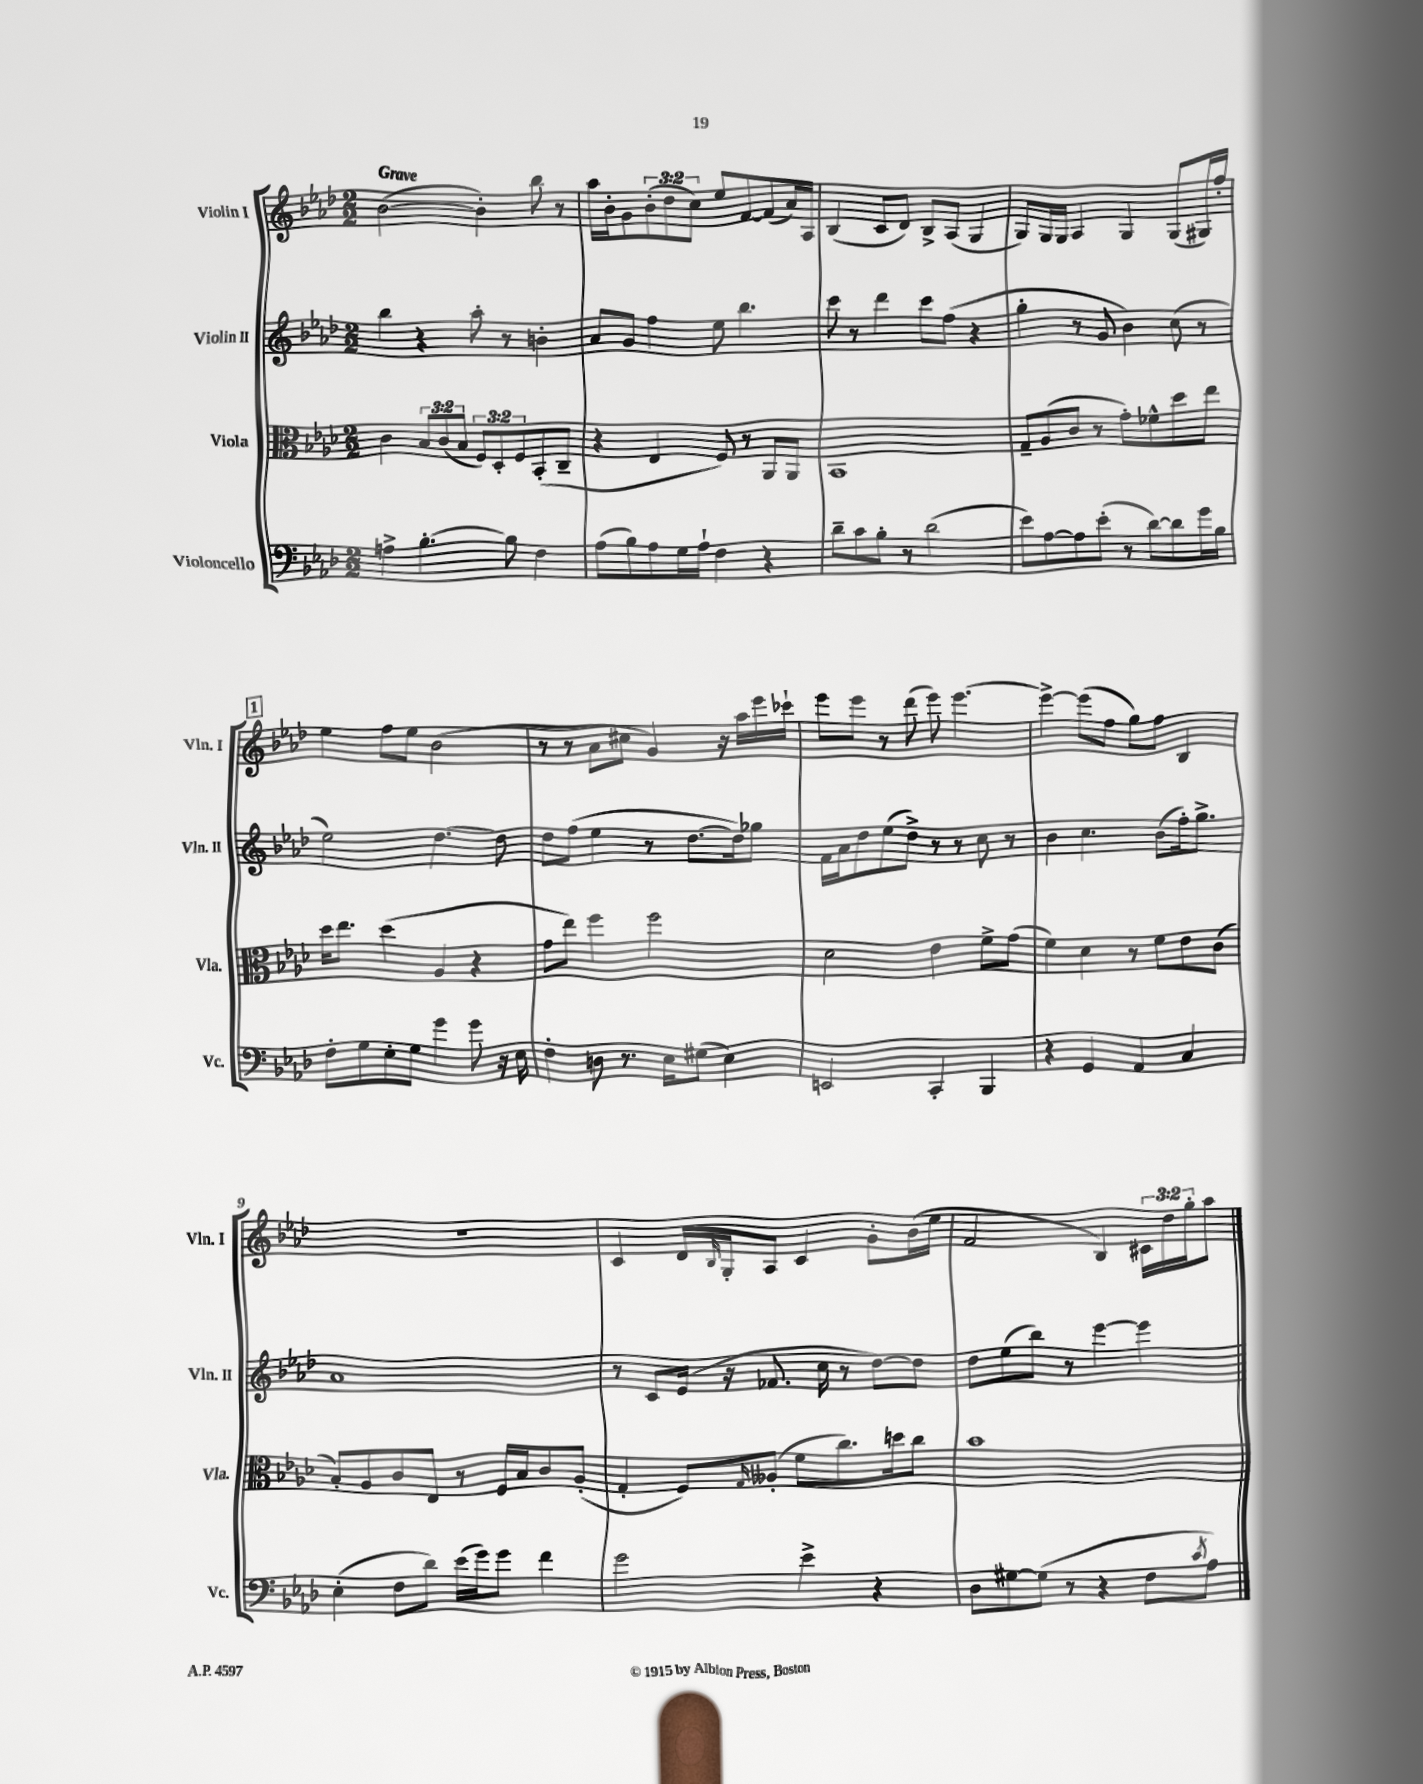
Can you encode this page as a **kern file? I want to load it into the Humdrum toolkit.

**kern	**kern	**kern	**kern
*part4	*part3	*part2	*part1
*staff4	*staff3	*staff2	*staff1
*I"Violoncello	*I"Viola	*I"Violin II	*I"Violin I
*I'Vc.	*I'Vla.	*I'Vln. II	*I'Vln. I
*clefF4	*clefC3	*clefG2	*clefG2
*k[b-e-a-d-]	*k[b-e-a-d-]	*k[b-e-a-d-]	*k[b-e-a-d-]
*M2/2	*M2/2	*M2/2	*M2/2
=1	=1	=1	=1
!	!	!	!LO:TX:a:B:t=Grave
4An^\	4c\	4bb-\	([2b-\
[4.B-'\	12B-/L	4r	.
.	(12c/	.	.
.	12B-/J	.	.
.	12F/L)	8aa-'\	4b-'\])
.	12D-'/	.	.
8B-\]	.	8r	.
.	12F/	.	.
4F\	(8BB-'/	4bn'\	8bb-\
.	8C~/J	.	8r
=2	=2	=2	=2
(8A-\L	4r	8a-/L	16aa-\LL
.	.	.	16b-'\J
8B-\)	.	8g/J	8g\
8A-\	4E-/	4ff\	(12b-'\
.	.	.	12dd-\
16G\L	.	.	.
.	.	.	12cc\J)
16A-`\JJ	.	.	.
4F\	8F/)	8ee-\	8ee-/L
.	8r	4.bb-\	[8f/
4r	8AA-/L	.	(8f/]
.	8AA-/J	.	16a-/L)
.	.	.	16A-/JJ
=3	=3	=3	=3
8d-~\L	1BB-	8ccc\	(4B-/
8c\	.	8r	.
8B-'\J	.	4ddd-\	8c/L
8r	.	.	8d-/J)
(2d-\	.	8ccc\L	8B-^/L
.	.	(8ff\J	(8A-/J
.	.	4r	4G/
=4	=4	=4	=4
8e-\L)	8G~/L	4gg'\	8G/L)
[8A-\	(8A-/	.	16G/L
.	.	.	16G/JJ
8A-\]	8c/J	8r	4A-/
(8e-'\J	8r	8g/	.
8r	8g'\L)	4b-\)	4G/
[8d-\L)	8f-X^^\	.	.
8d-\]	8dd-\	(8cc\	(8G/L
16g\L	8ee-\J	8r	16G#X/L)
16B-\JJ	.	.	16ff'/JJ
!!LO:LB:g=z
!!LO:REH:place=s1:t=1
=5	=5	=5	=5
8F'\L	16dd-\KL	2ee-\)	4ee-\
.	8.ee-\J	.	.
8G\	.	.	.
8E-'\	(4dd-\	.	8ff\L
8G\J	.	.	8ee-\J
4g\	4A-/	[4.dd-\	(2b-\
8g\	4r	.	.
16r	.	8dd-\]	.
16E-\	.	.	.
=6	=6	=6	=6
4F'\	8g\L	8dd-\L	8r
.	8ee-\J)	(8ff\J	8r
8Dn\	4ff\	4ee-\	8a-\L
8.r	.	.	8cc#X\J
.	2ff\	8r	4g/)
16E-\KL	.	.	.
(8G#X\J	.	[8.dd-\L	.
4E-\)	.	.	16r
.	.	16dd-\k])	16aa-\LL
.	.	8gg-X\J	16eee-\
.	.	.	16ccc-X`\JJ
=7	=7	=7	=7
2EEn/	2d-\	16f\LL	8eee-\L
.	.	16a-\J	.
.	.	8dd-\	8eee-\J
.	.	(8ee-\	8r
.	.	8dd-^\J)	(8ddd-\
4CC'/	4e-\	8r	8eee-\)
.	.	8r	[4.eee-\
4BBB-/	8f^\L	8cc\	.
.	(8g\J	8r	.
=8	=8	=8	=8
4r	4f\)	4b-\	4eee-^\_
4GG/	4d-\	4.cc\	(8eee-\L]
.	.	.	8ff\J
4AA-/	8r	.	8gg\L)
.	8f\L	(8b-\L	8ff\J
4C/	8e-\	16ff'\k)	4B-/
.	.	8.gg^\J	.
.	(8c\J	.	.
!!LO:LB:g=z
=9	=9	=9	=9
(4E-'\	8B-'/L)	1a-	1r
.	8A-/	.	.
8F\L	8c/	.	.
8d-\J)	8E-/J	.	.
(16e-\LL	8r	.	.
16g\J)	.	.	.
8g\J	16F/LL	.	.
.	16B-/J	.	.
4f\	8c/	.	.
.	(8A-'/J	.	.
=10	=10	=10	=10
2g\	4G'/	8r	4c/
.	.	8c/L	.
.	8F/L)	(16e-/Jk	16d-/LL
.	.	.	16qqB-/
.	.	16r	16G'/J
.	16qqG/	.	.
.	(8A--X'/J	8.f-X/	8A-/J
4e-^\	8f\L	.	4c/
.	.	16cc\	.
.	8.cc\)	8r	.
4r	.	[8dd-\L)	8g'\L
.	16ddn\k	.	.
.	8cc\J	8dd-\J]	(16b-\L
.	.	.	16ee-\JJ
=11	=11	=11	=11
8D-\L	1b-	8dd-\L	2f/
[8G#X\	.	(8ee-\	.
(8G#\J]	.	8bb-\J)	.
8r	.	8r	.
4r	.	[4eee-\	4B-/)
8F\L	.	4eee-\]	24c#X\LL
.	.	.	24dd-\
.	.	.	24gg'\J
8qc/	.	.	.
8A-\J)	.	.	8aa-\J
==	==	==	==
*-	*-	*-	*-
